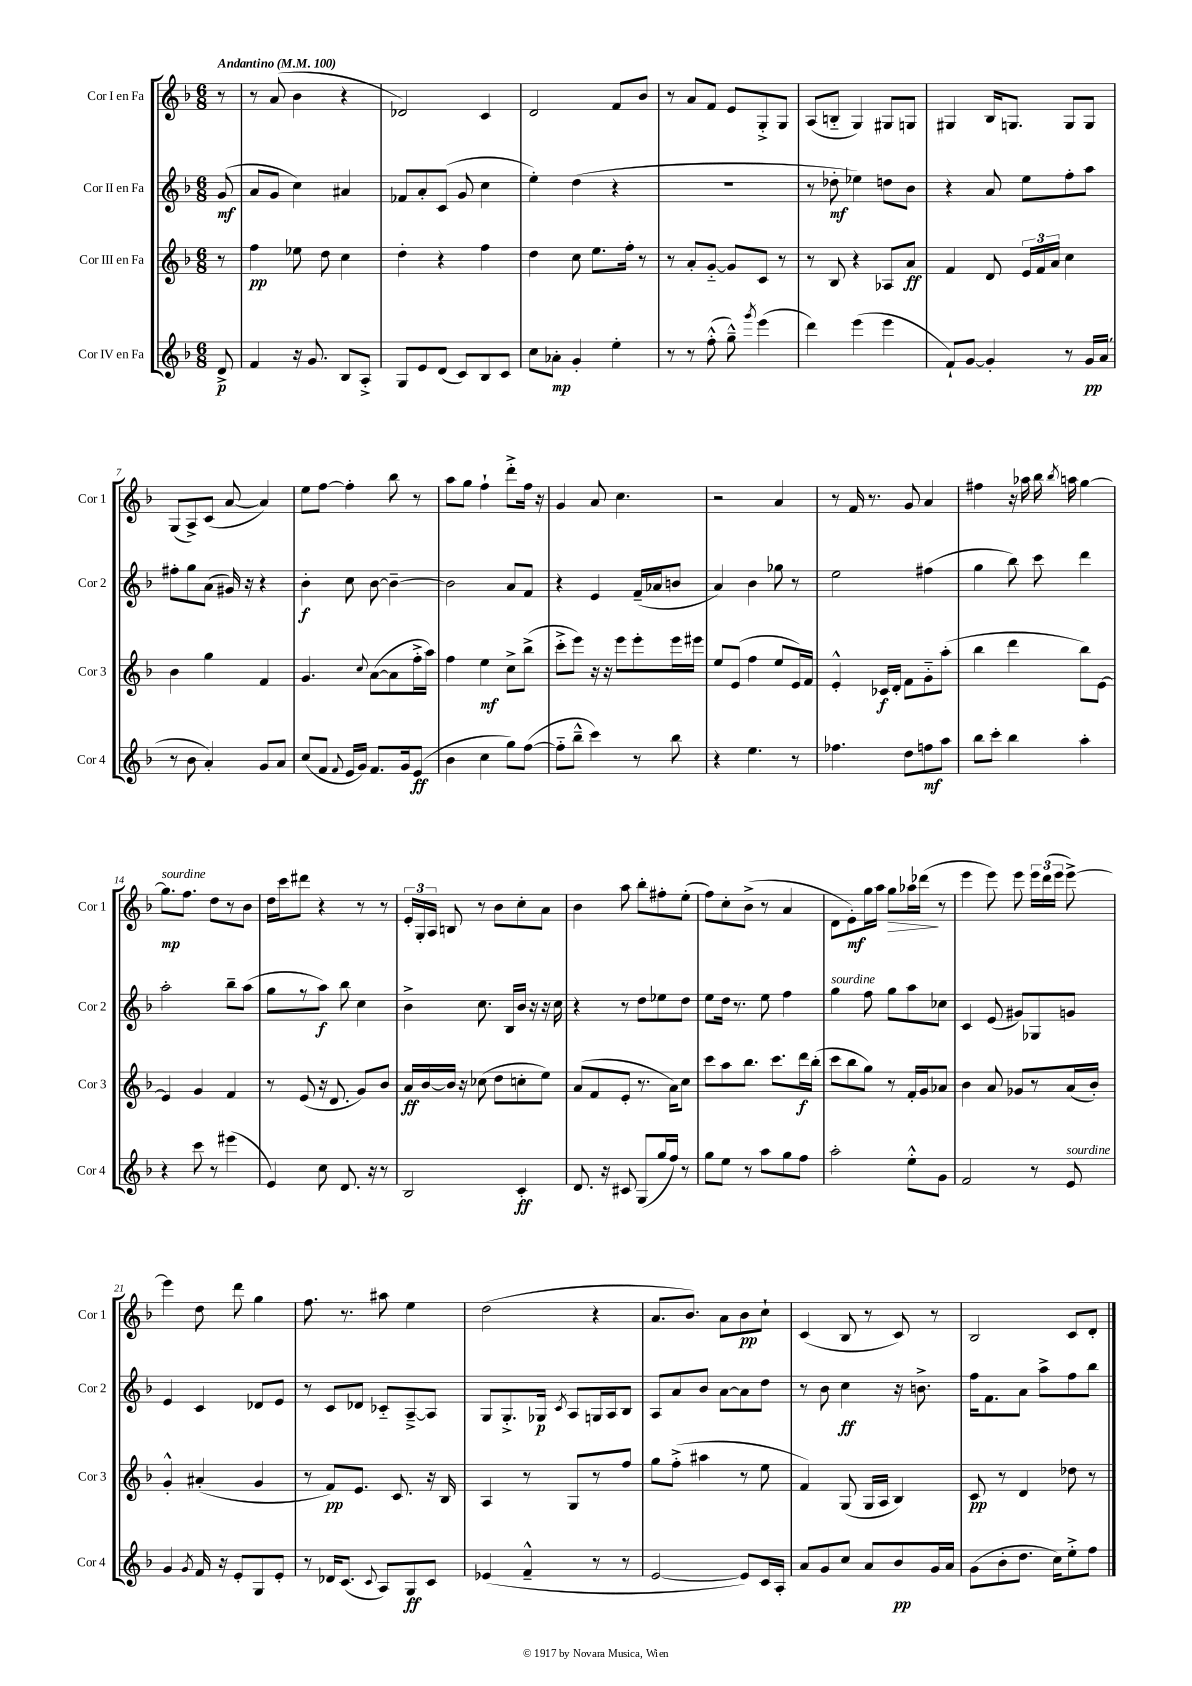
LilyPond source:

<<
\new StaffGroup <<
\new Staff = "s0" \with { instrumentName = "Cor I en Fa" shortInstrumentName = "Cor 1" } {
    \clef treble \key f \major \numericTimeSignature \time 6/8 \partial 8 \tempo "Andantino" 4 = 100
    \autoBeamOff r8 |
    r8 a'8( bes'4 r4 |
    des'2) c'4 |
    d'2 f'8[ bes'8] |
    r8 a'8[ f'8] e'8[ g8-.-> g8] |
    a8[( b8]-_ g4) gis8[ g8] |
    gis4 bes16[ g8.] g8[ g8] |
    g8[( a8->) c'8]( a'8~ a'4) |
    e''8[ f''8]~ f''4-. bes''8 r8 |
    a''8[ g''8] f''4-! d'''8[-.-> f''16] r16 |
    g'4 a'8 c''4. |
    r2 a'4 |
    r8 f'16 r8. g'8 a'4 |
    fis''4 r16 aes''16 bes''16 \acciaccatura { bes''8 } a''16 g''4~ |
    g''8.[\mp^\markup { \italic "sourdine" } f''8.] d''8[ r8 bes'8] |
    d''16[ c'''16 dis'''8] r4 r8 r8 |
    \tuplet 3/2 { e'16[-. g16-. a16] } b8 r8 bes'8[ c''8-. a'8] |
    bes'4 a''8 bes''8[-. fis''8-. e''8]-.( |
    f''8[) c''8-. bes'8]->( r8 a'4 |
    d'8[ e'8-.\mf) g''16 a''16] g''8[\> aes''16 des'''16]\!( r8 |
    e'''4 e'''8) e'''8 \tuplet 3/2 { e'''16[ d'''16( e'''16] } e'''8~->) |
    e'''4 d''8 d'''8 g''4 |
    f''8. r8. ais''8 e''4 |
    d''2( r4 |
    a'8.[ bes'8.]) a'8[ bes'8\pp c''8]-! |
    c'4( bes8 r8 c'8) r8 |
    bes2 c'8[ d'8]-. \bar "|." |
}
\new Staff = "s1" \with { instrumentName = "Cor II en Fa" shortInstrumentName = "Cor 2" } {
    \clef treble \key f \major \numericTimeSignature \time 6/8 \partial 8
    \autoBeamOff g'8\mf( |
    a'8[ g'8] c''4) ais'4 |
    fes'8[ a'8-. c'8]( g'8 c''4 |
    e''4-.) d''4( r4 |
    R2. |
    r8 des''8-.\mf ees''4) d''8[ bes'8] |
    r4 a'8 e''8[ f''8-. a''8] |
    fis''8[-. g''8 a'8]( gis'16) r16 r4 |
    bes'4-.\f c''8 bes'8~ bes'4~-- |
    bes'2 a'8[ f'8] |
    r4 e'4 f'16[--( aes'16 b'8] |
    a'4) bes'4 ges''8 r8 |
    e''2 fis''4( |
    g''4 bes''8) c'''8 d'''4 |
    a''2-. bes''8[-- a''8]( |
    g''8[ r8 a''8]\f) bes''8 c''4 |
    bes'4-> c''8. bes16[ bes'16] r16 r16 c''16 |
    r4 r8 d''8[ ees''8 d''8] |
    e''8[ d''16] r8. e''8 f''4 |
    g''4^\markup { \italic "sourdine" } f''8 g''8[ a''8 ces''8] |
    c'4 e'8( gis'8[) ges8 g'8] |
    e'4 c'4 des'8[ e'8] |
    r8 c'8[ des'8] ces'8[-_ a8~---> a8] |
    g8[ g8.-.-> ges16]\p \acciaccatura { c'8 } a8[ g16 a16 bes8] |
    a8[ a'8 bes'8] a'8[~ a'8 d''8] |
    r8 bes'8 c''4\ff r16 b'8.-> |
    f''16[ f'8. a'8] a''8[-> f''8 bes''8] \bar "|." |
}
\new Staff = "s2" \with { instrumentName = "Cor III en Fa" shortInstrumentName = "Cor 3" } {
    \clef treble \key f \major \numericTimeSignature \time 6/8 \partial 8
    \autoBeamOff r8 |
    f''4\pp ees''8 d''8 c''4 |
    d''4-. r4 f''4 |
    d''4 c''8 e''8.[ f''16]-. r8 |
    r8 a'8[-. g'8]~-_ g'8[ c'8] r8 |
    r8 bes8 r4 aes8[ a'8]\ff |
    f'4 d'8 \tuplet 3/2 { e'16[ f'16 a'16] } c''4 |
    bes'4 g''4 f'4 |
    g'4. \appoggiatura { c''8 } a'8[~( a'8 f''16-.-> a''16]) |
    f''4 e''4\mf c''8[-> bes''8]->( |
    c'''8[-.-> e'''8]) r16 r16 e'''8[ e'''8-. e'''16 eis'''16] |
    e''8[ e'8]( f''4 e''8[ e'16) f'16] |
    e'4-.-^ ces'16[\f d'16]-. f'8[ g'8-_ a''8]-.( |
    bes''4 d'''4 bes''8[) e'8]~ |
    e'4 g'4 f'4 |
    r8 e'8( r16 d'8. g'8[) bes'8] |
    a'16[\ff bes'16~ bes'16] r16 ces''8( d''8[ c''8-. e''8]) |
    a'8[( f'8 e'8]-. r8. a'16[) c''8] |
    c'''8[ a''8 bes''8.] c'''8.[ d'''16\f bes''16]-.( |
    c'''8[ bes''8 g''8]) r8 f'16[-. g'16 aes'8] |
    bes'4 a'8 ges'8[ r8 a'16( bes'16]-.) |
    g'4-.-^ ais'4-.( g'4 |
    r8 f'8[\pp) e'8.] c'8. r16 bes16 |
    a4 r8 g8[ r8 f''8] |
    g''8[ f''8]-.->( ais''4 r8 e''8 |
    f'4) g8( g16[ a16] bes4) |
    c'8\pp r8 d'4 des''8 r8 \bar "|." |
}
\new Staff = "s3" \with { instrumentName = "Cor IV en Fa" shortInstrumentName = "Cor 4" } {
    \clef treble \key f \major \numericTimeSignature \time 6/8 \partial 8
    \autoBeamOff d'8->\p |
    f'4 r16 g'8. bes8[ a8]-.-> |
    g8[ e'8 d'8]( c'8[) bes8 c'8] |
    c''8[ aes'8]-.\mp g'4-. e''4-. |
    r8 r8 f''8-.-^( g''8---^) \acciaccatura { g'''8 } e'''4( |
    d'''4) e'''4( e'''4 |
    f'8[-!) g'8]~ g'4-. r8 g'16[\pp a'16]( |
    r8 bes'8 a'4-.) g'8[ a'8] |
    c''8[( f'8] \appoggiatura { f'8 } e'16[ g'16]) f'8.[ g'16 e'8]\ff( |
    bes'4 c''4 g''8[) f''8]~( |
    f''8[-_ bes''8]---^ c'''4) r8 bes''8 |
    r4 e''4. r8 |
    fes''4. d''8[ f''8\mf a''8] |
    bes''8[ c'''8]-. bes''4 a''4-. |
    r4 c'''8 r8 eis'''4( |
    e'4) c''8 d'8. r16 r8 |
    bes2 c'4-.\ff |
    d'8. r16 cis'8 g8[( g''16 f''16]) r8 |
    g''8[ e''8] r8 a''8[ g''8 f''8] |
    a''2-. e''8[-.-^ g'8] |
    f'2 r8 e'8^\markup { \italic "sourdine" } |
    g'4 \acciaccatura { g'8 } f'16 r16 e'8[-. g8 e'8]-. |
    r8 des'16[ c'8.]( \appoggiatura { c'8 } a8[) g8\ff c'8] |
    ees'4( f'4---^ r8 r8 |
    e'2~ e'8[) c'16 a16]-. |
    a'8[ g'8 c''8] a'8[ bes'8\pp g'16 a'16] |
    g'8[( bes'8-. d''8.] c''16[) e''8-.-> f''8] \bar "|." |
}
>>
>>
